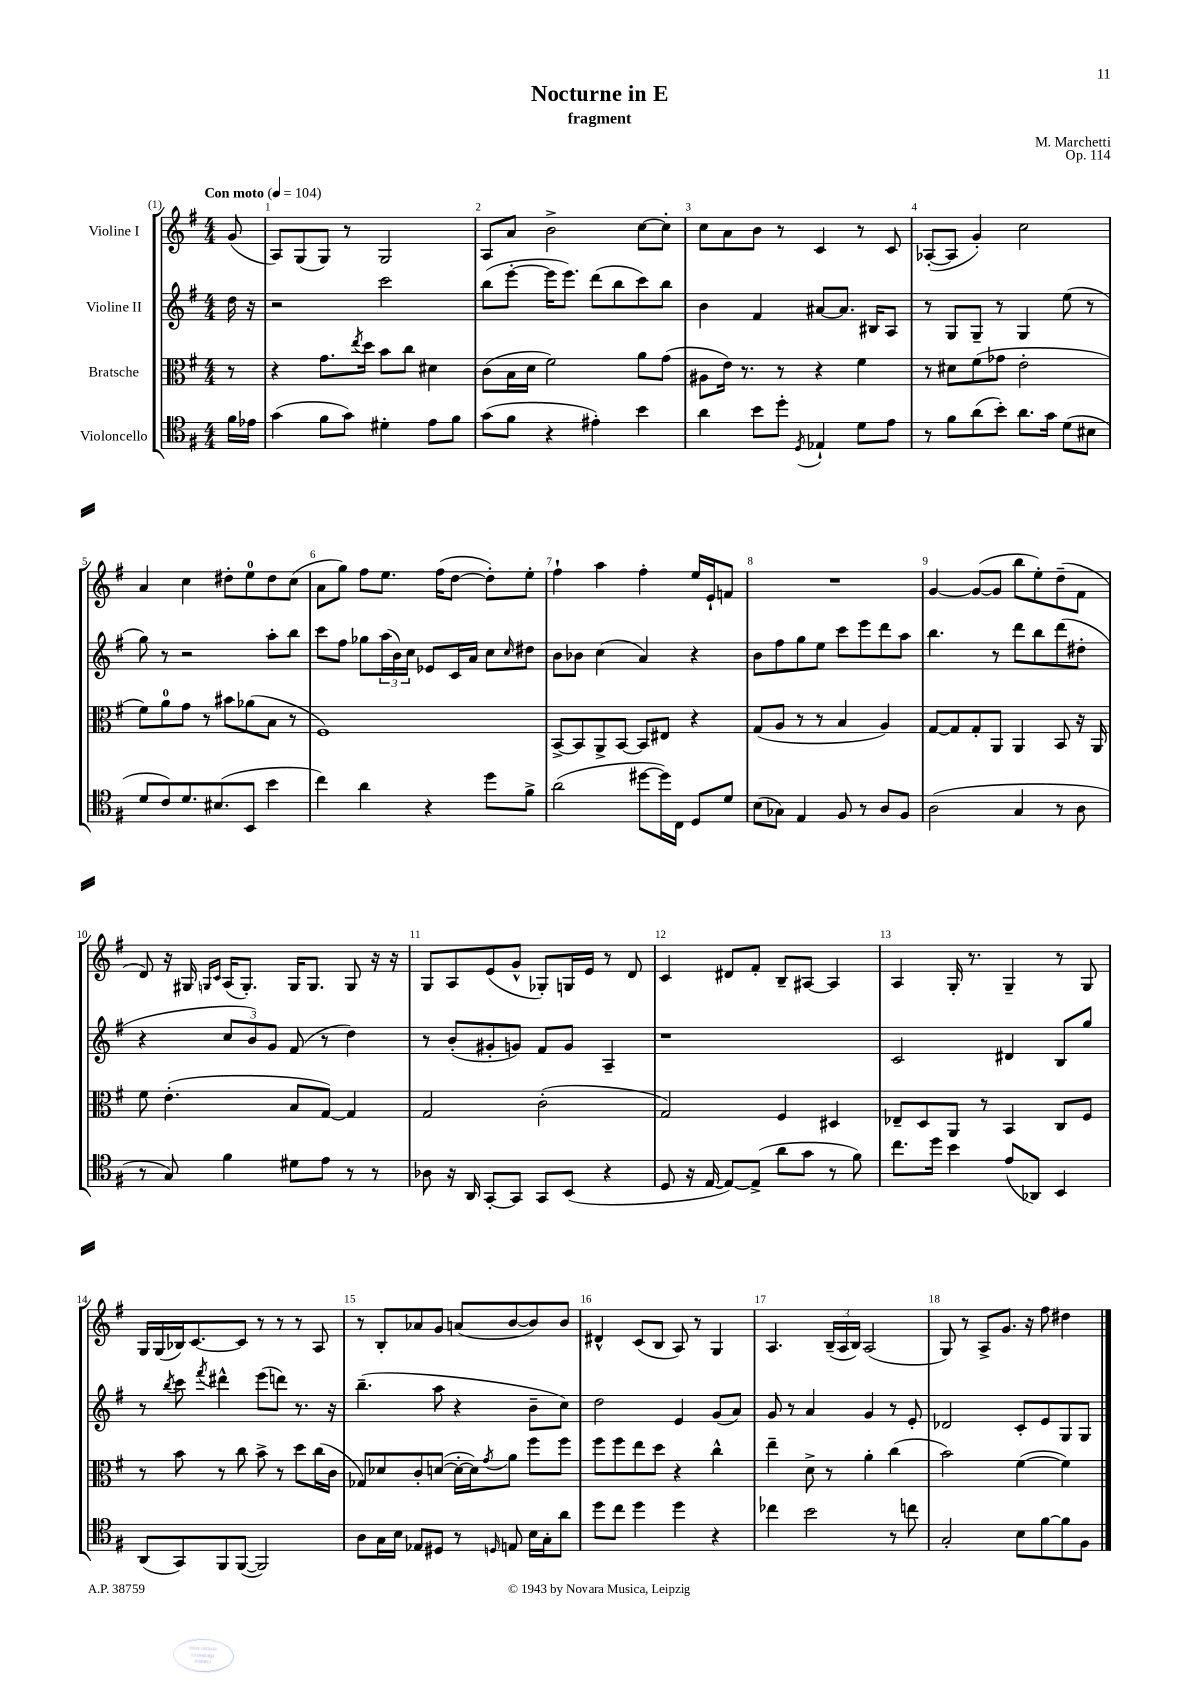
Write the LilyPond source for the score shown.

\header { title = "Nocturne in E" composer = "M. Marchetti" subtitle = "fragment" opus = "Op. 114" }
<<
\new StaffGroup <<
\new Staff = "s0" \with { instrumentName = "Violine I" } {
    \clef treble \key g \major \numericTimeSignature \time 4/4 \partial 8 \tempo "Con moto" 4 = 104
    g'8( |
    a8) g8( g8) r8 g2 |
    a8 a'8 b'2-> c''8~ c''8-. |
    c''8 a'8 b'8 r8 c'4 r8 c'8 |
    aes8~-.( aes8 g'4-.) c''2 |
    a'4 c''4 dis''8-. e''8-0 dis''8 c''8( |
    a'8 g''8) fis''8 e''8. fis''16( d''8~ d''8-.) e''8-. |
    fis''4-! a''4 fis''4-. e''16 e'16-! f'8 |
    R1 |
    g'4~ g'8~( g'8 b''8 e''8-.) d''8--( fis'8 |
    d'8) r16 gis16 \grace { g16 c'16 } a16( g8.-.) g16 g8. g8 r16 r16 |
    g8 a8 e'8( g'8-^ ges8-.) g16 e'16 r8 d'8 |
    c'4 dis'8 fis'8-. b8-- ais8~ ais4 |
    a4 g16-. r8. g4-- r8 g8 |
    g16 g16( bes16) c'8.~ c'8 r8 r8 r8 a8 |
    r8 b8-. aes'8 g'8 a'8( b'8~ b'8) b'8 |
    dis'4-^ c'8( b8 a8) r8 g4 |
    a4. \tuplet 3/2 { b16--( a16 b16) } a2( |
    g8) r8 a8-> g'8. r16 fis''8 dis''4 \bar "|." |
}
\new Staff = "s1" \with { instrumentName = "Violine II" } {
    \clef treble \key g \major \numericTimeSignature \time 4/4 \partial 8
    d''16 r16 |
    r2 c'''2 |
    b''8( e'''8~-. e'''16 e'''8.) d'''8( b''8 c'''8) b''8 |
    b'4 fis'4 ais'8~ ais'8. bis16 a8 |
    r8 g8 g8-- r8 g4 e''8( r8 |
    g''8) r8 r2 a''8-. b''8 |
    c'''8 fis''8 ges''8 \tuplet 3/2 { a''16( b'16) c''16 } ees'8 c'16 a'16 c''8 \grace { c''16 } dis''8 |
    b'8 bes'8 c''4( a'4) r4 |
    b'8 fis''8 g''8 e''8 c'''8 e'''8 d'''8 a''8 |
    b''4. r8 d'''8 b''8 d'''8( dis''8-. |
    r4 \tuplet 3/2 { c''8 b'8) g'8 } fis'8( r8 d''4) |
    r8 b'8-.( gis'8-. g'8) fis'8 g'8 a4-- |
    r1 |
    c'2 dis'4 b8 g''8 |
    r8 \acciaccatura { b''8 } c'''8 \acciaccatura { fis'''8 } dis'''4-^ e'''8( d'''8) r8. r16 |
    b''4.--( a''8 r4 b'8-- c''8) |
    d''2 e'4 g'8( a'8) |
    g'8 r8 a'4 g'4 r8 e'8-. |
    des'2 c'8-. e'8 g8 g8 \bar "|." |
}
\new Staff = "s2" \with { instrumentName = "Bratsche" } {
    \clef alto \key g \major \numericTimeSignature \time 4/4 \partial 8
    r8 |
    r4 g'8. \acciaccatura { e''8 } d''16 b'8 c''8 dis'4 |
    c'8( b16 d'16 fis'2) a'8 g'8( |
    ais8 e'16) r8. r8 r4 fis'4 |
    r8 dis'8 fis'8( ges'8 e'2-. |
    fis'8) a'8-0 g'8 r8 bis'8 aes'8( b8 r8 |
    fis1) |
    b,8~-> b,8 a,8-> b,8~ b,8 eis8 r4 |
    g8( a8 r8 r8 b4 a4) |
    g8~ g8 g8-. a,8 a,4 b,8 r16 a,16 |
    fis'8 e'4.-.( b8 g8~) g4 |
    g2 c'2-.( |
    g2) fis4 dis4 |
    ees8-- d8 a,8 r8 b,4 c8 fis8 |
    r8 b'8 r8 c''8 b'8-> r8 d''8 c''16( c'16 |
    ges8) des'8 c'8-. d'8~( d'16~-. d'16) \acciaccatura { g'8 } a'8 fis''8 fis''8 |
    fis''8 fis''8 e''8 d''8 r4 c''4-^ |
    e''4-- d'8-> r8 a'4-. c''4( |
    b'2) fis'4~( fis'4) \bar "|." |
}
\new Staff = "s3" \with { instrumentName = "Violoncello" } {
    \clef tenor \key g \major \numericTimeSignature \time 4/4 \partial 8
    fis'16 ees'16 |
    g'4( fis'8 g'8) dis'4-. e'8 fis'8 |
    g'8( fis'8 r4 eis'4-.) b'4 |
    a'4 b'8 d''8-. \acciaccatura { d8 } ees4-! d'8 e'8 |
    r8 fis'8 a'8( b'8-.) a'8. g'16 d'8( bis8 |
    d'8 c'8) d'8. bis8.( b,8 b'4 |
    c''4) a'4 r4 d''8 fis'8-> |
    a'2( dis''8~ dis''16) c16 d8 d'8 |
    b8( ges8) e4 fis8 r8 a8 fis8 |
    a2( g4 r8 a8 |
    r8 g8) fis'4 dis'8 e'8 r8 r8 |
    aes8 r16 a,16 g,8~-. g,8 g,8 b,8( r4 |
    d8 r16 e16~ e8~) e8->( a'8 g'8 r8 fis'8) |
    c''8. d''16 b'4 e'8( aes,8) b,4 |
    a,8( g,8) fis,8 fis,8~( fis,2) |
    a8 g16 b16 ees8 dis8 r8 \grace { d16 } e8 b16 g16-. a'8 |
    d''8 c''8 d''4 d''4 r4 |
    ces''4 b'2 r8 c''8 |
    g2-. b8 fis'8~ fis'8 fis8 \bar "|." |
}
>>
>>
\layout { \context { \Score \override BarNumber.break-visibility = ##(#f #t #t) barNumberVisibility = #all-bar-numbers-visible } }
